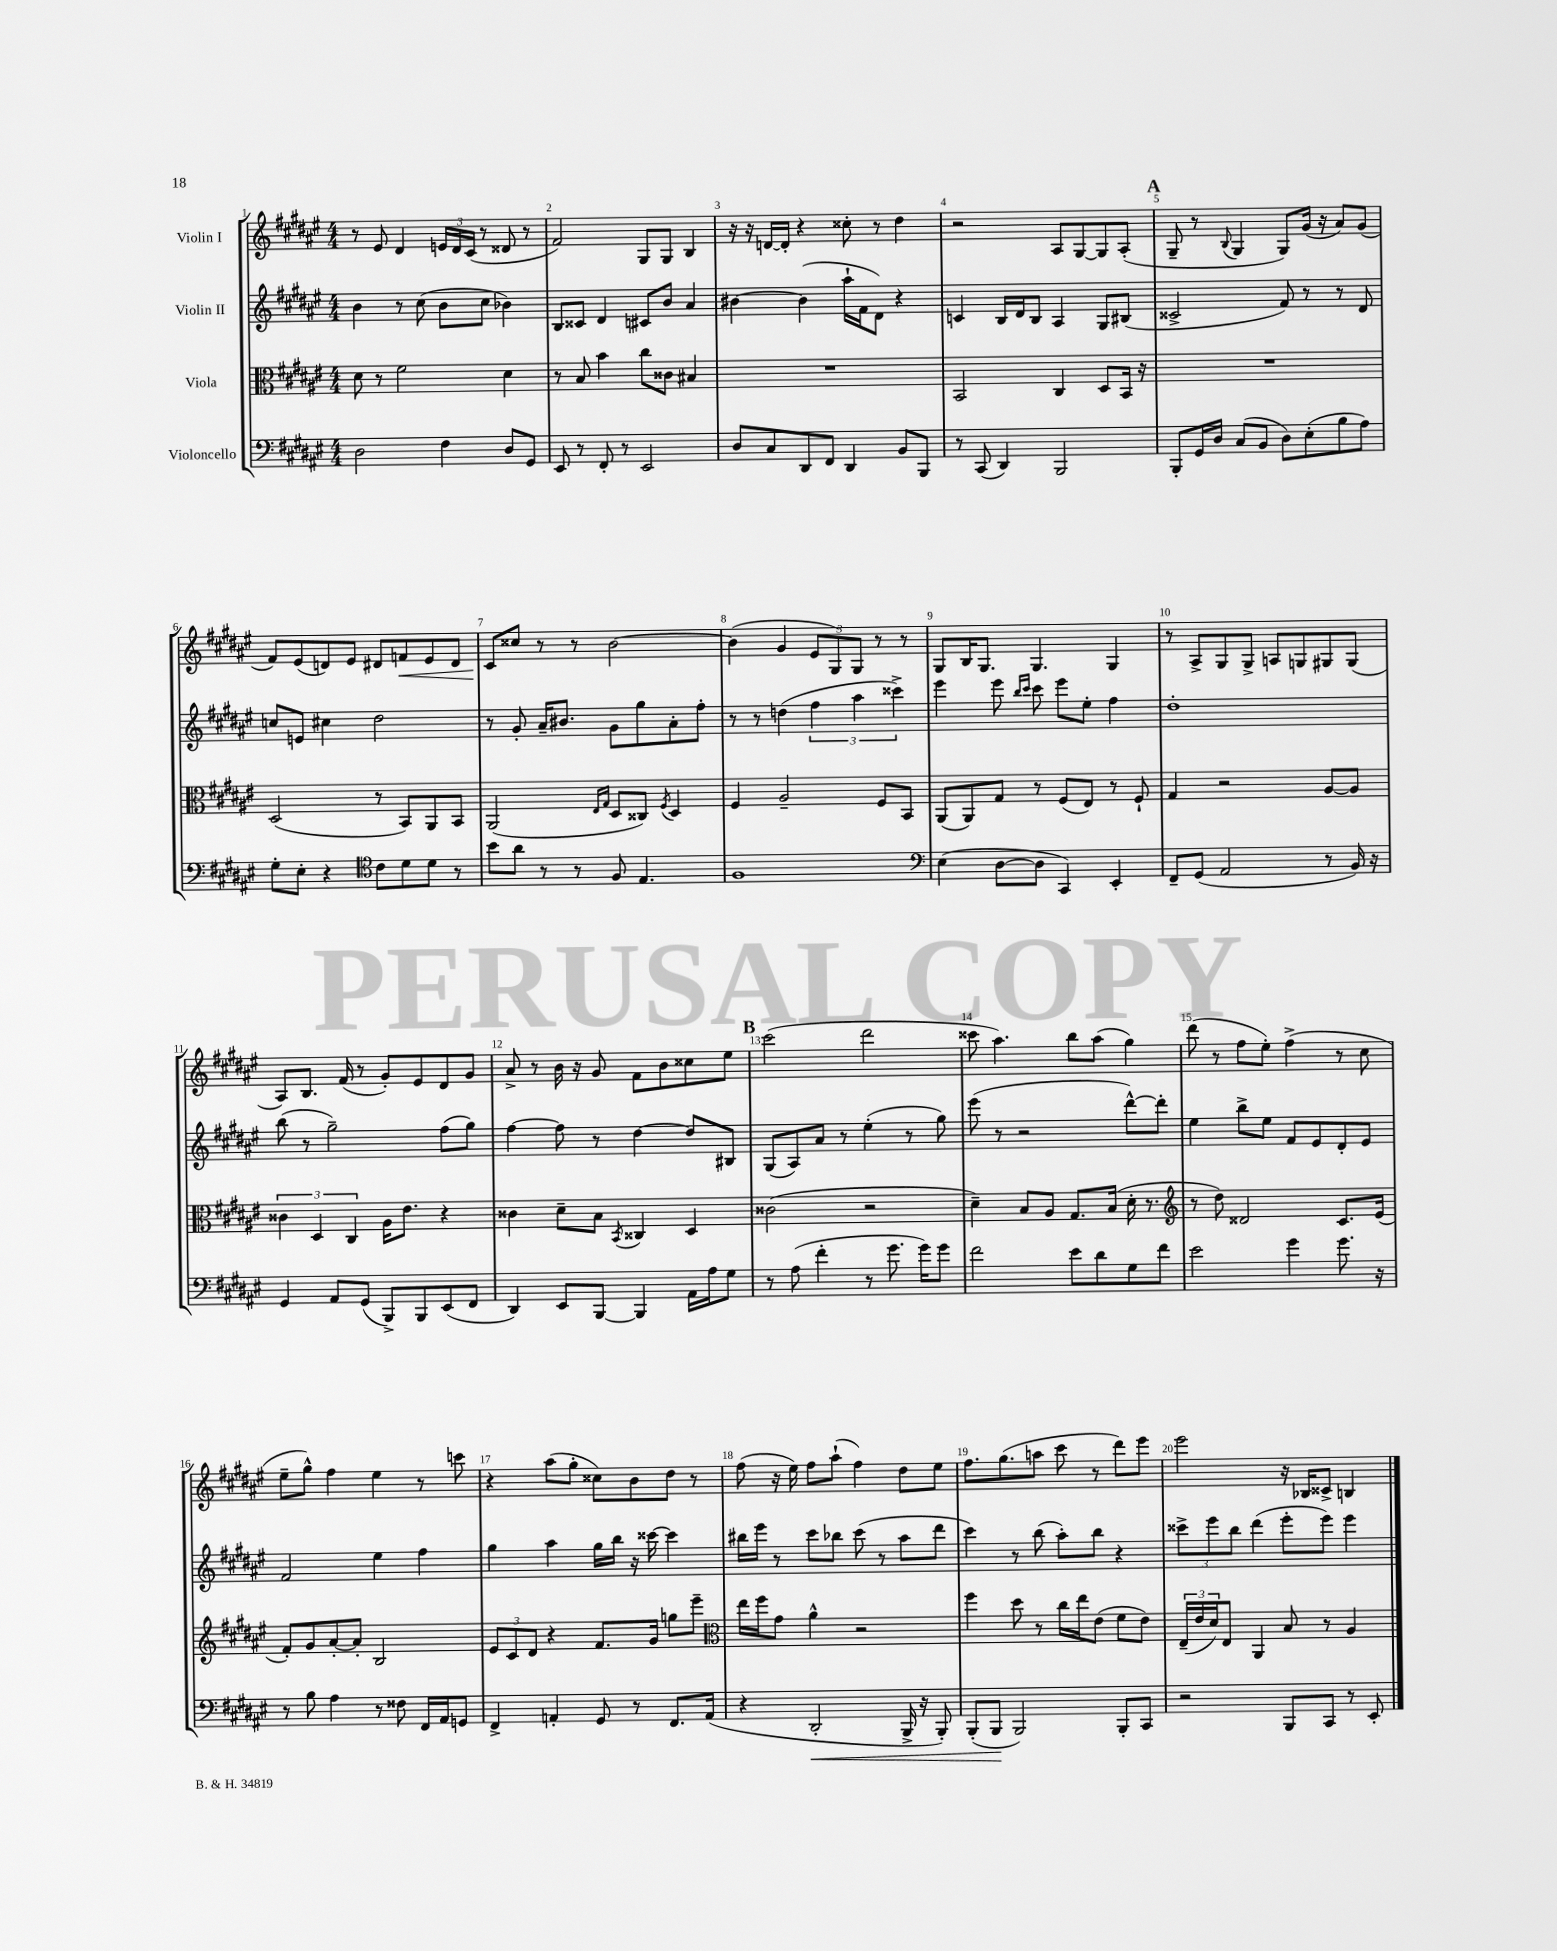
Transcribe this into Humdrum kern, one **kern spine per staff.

**kern	**kern	**kern	**kern
*staff4	*staff3	*staff2	*staff1
*clefF4	*clefC3	*clefG2	*clefG2
*k[f#c#g#d#a#e#]	*k[f#c#g#d#a#e#]	*k[f#c#g#d#a#e#]	*k[f#c#g#d#a#e#]
*M4/4	*M4/4	*M4/4	*M4/4
2D#	8d#	4b	8r
.	8r	.	8e#
.	2f#	8r	4d#
.	.	(8cc#	.
4F#	.	8b	24e
.	.	.	24d#
.	.	.	(24c#
.	.	8cc#	8r
8D#	4d#	4b-)	8d##
8GG#	.	.	8r
=	=	=	=
8EE#	8r	8B	2f#)
8r	8B	8c##	.
8FF#'	4b	4d#	.
8r	.	.	.
2EE#	8cc#	8c#	8G#
.	8c##	8b	8G#
.	4B#	4a#	4B
=	=	=	=
8D#	1r	[4b#	16r
.	.	.	16r
8C#	.	.	[16d
.	.	.	16d']
8DD#	.	(4b#]	4r
8FF#	.	.	.
4DD#	.	16aa#`	8cc##'
.	.	16f#	.
.	.	8d#)	8r
8BB	.	4r	4dd#
8BBB	.	.	.
=	=	=	=
8r	2BB	4c	2r
(8CC#	.	.	.
4DD#)	.	16B	.
.	.	16d#	.
.	.	8B	.
2BBB	4C#	4A#	8A#
.	.	.	[8G#
.	8D#	8G#	8G#]
.	16BB	(8B#	(8A#'
.	16r	.	.
=	=	=	=
8BBB'	1r	2c##^	8G#~
16GG#	.	.	8r
16D#	.	.	.
.	.	.	8qqB
(8C#	.	.	4G#
8BB	.	.	.
8D#)	.	8f#)	8G#)
(8E#'	.	8r	(16g#
.	.	.	16r
8B	.	8r	8a#)
8A#)	.	8d#	(8g#
=	=	=	=
8G#'	(2D#	8cc	8f#)
8E#'	.	8e	(8e#
4r	.	4cc#	8d)
.	.	.	8e#
*clefC4	*	*	*
8c#	8r	2dd#	8d#
8d#	8BB)	.	8f
8d#	8AA#	.	8e#
8r	8BB	.	8d#
=	=	=	=
8b	(2AA#	8r	8c#
8a#	.	8g#'	8cc##
8r	.	16a#~	8r
.	.	8.b#	.
8r	.	.	8r
.	16qqE#	.	.
.	16qqG#	.	.
8F#	8D#	8g#	[2b
4.E#	8C##)	8gg#	.
.	8qF#	.	.
.	4D#	8a#'	.
.	.	8ff#'	.
=	=	=	=
1F#	4F#	8r	(4b]
.	.	8r	.
.	2A#~	(4dd	4g#
.	.	6ff#	12e#
.	.	.	12G#)
.	.	6aa#	12G#
.	8F#	.	8r
.	.	6ccc##^)	.
.	8BB	.	8r
=	=	=	=
*clefF4	*	*	*
(4E#	(8AA#	4eee#	8G#
.	8AA#)	.	16B
.	.	.	8.G#
[8D#	8G#	8eee#	.
.	.	16qqbb	.
.	.	16qqccc#	.
8D#]	8r	8ccc#	4.G#
4CC#)	(8F#	8eee#	.
.	8E#)	8ee#'	.
4EE#'	8r	4ff#	4G#
.	8F#`	.	.
=	=	=	=
8FF#~	4G#	1dd#'	8r
(8GG#	.	.	8A#^
2AA#	2r	.	8G#
.	.	.	8G#^
.	.	.	8A
.	.	.	8G
8r	[8A#	.	8G#
16BB)	8A#]	.	(8G#
16r	.	.	.
=	=	=	=
4GG#	6c##	(8bb	8A#)
.	.	8r	8.B
.	6D#	.	.
8AA#	.	2gg#~)	.
.	.	.	(16f#
.	6C#	.	.
(8GG#	.	.	8r
8BBB^)	16A#	.	8g#')
.	8.e#	.	.
8BBB	.	.	8e#
(8EE#	4r	(8ff#	8d#
8FF#	.	8gg#)	8g#
=	=	=	=
4DD#)	4c##	[4ff#	8a#^
.	.	.	8r
8EE#	8d#~	8ff#]	16b
.	.	.	16r
[8BBB	8B	8r	8g#
.	8qBB	.	.
4BBB]	4C##	[4dd#	8f#
.	.	.	8b
16AA#	4D#	8dd#]	8cc##
16A#	.	.	.
8G#	.	8B#	8ee#
=	=	=	=
8r	(2c##	(8G#	(2ccc#
(8A#	.	8A#)	.
4f#'	.	8a#	.
.	.	8r	.
8r	2r	(4ee#'	2ddd#
8.g#	.	.	.
.	.	8r	.
16g#)	.	.	.
8g#	.	8gg#)	.
=	=	=	=
2f#	4d#~)	(8eee#	8ccc##
.	.	8r	4.aa#)
.	8B	2r	.
.	8A#	.	.
8e#	8.G#	.	8bb
8d#	.	.	(8aa#
.	(16B	.	.
8G#	16d#'	[8ddd#^^)	4gg#)
.	8.r	.	.
8f#	.	8ddd#']	.
=	=	=	=
*	*clefG2	*	*
2e#	8r	4ee#	(8ddd#
.	8dd#)	.	8r
.	2d##	8bb^	8ff#
.	.	8ee#	8ee#')
4g#	.	8f#	(4ff#^
.	.	8e#	.
8.g#	8.c#	8d#'	8r
.	.	8e#	8cc#
16r	(16e#	.	.
=	=	=	=
8r	8f#')	2f#	8ee#~
8B	8g#	.	8gg#^^)
4A#	[8a#'	.	4ff#
.	8a#']	.	.
8r	2B	4ee#	4ee#
8F##	.	.	.
16FF#	.	4ff#	8r
16AA#	.	.	.
8GG	.	.	8ccc
=	=	=	=
4FF#^	12e#	4gg#	4r
.	12c#	.	.
.	12d#	.	.
4AA'	4r	4aa#	(8aa#
.	.	.	8gg#'
8GG#	8.f#	16gg#	8cc##)
.	.	16bb	.
8r	.	16r	8b
.	16g#	[16ccc##	.
8.FF#	8gg	4ccc##]	8dd#
.	8eee#~	.	8r
(16AA	.	.	.
=	=	=	=
*	*clefC3	*	*
4r	16ee#	16bb#	(8ff#
.	16ff#	16eee#	.
.	8g#	8r	16r
.	.	.	16ee#)
2DD#'	4a#^^	8ccc#	8ff#
.	.	8bb-	(8aa#`
.	2r	(8ccc#	4ff#)
.	.	8r	.
16BBB^	.	8aa#	8dd#
16r	.	.	.
8BBB')	.	8ddd#	8ee#
=	=	=	=
(8BBB'	4ff#	4ccc#)	8.ff#
8BBB	.	.	.
.	.	.	(8.gg#
2BBB)	8dd#	8r	.
.	8r	(8bb	8aa
.	16cc#	8aa#')	8ccc#
.	16ee#	.	.
.	(8e#	8bb	8r
8BBB'	8f#	4r	8ddd#)
8CC#	8e#)	.	8eee#
=	=	=	=
2r	(24E#~	12ccc##^	2eee#
.	24e#	.	.
.	24d#)	12eee#	.
.	8E#	.	.
.	.	12bb	.
.	4AA#	(4ddd#	.
8BBB	8B	8eee#'	16r
.	.	.	16B-
8CC#	8r	8eee#)	8c##^
8r	4A#	4eee#	4B
8EE#'	.	.	.
==	==	==	==
*-	*-	*-	*-
